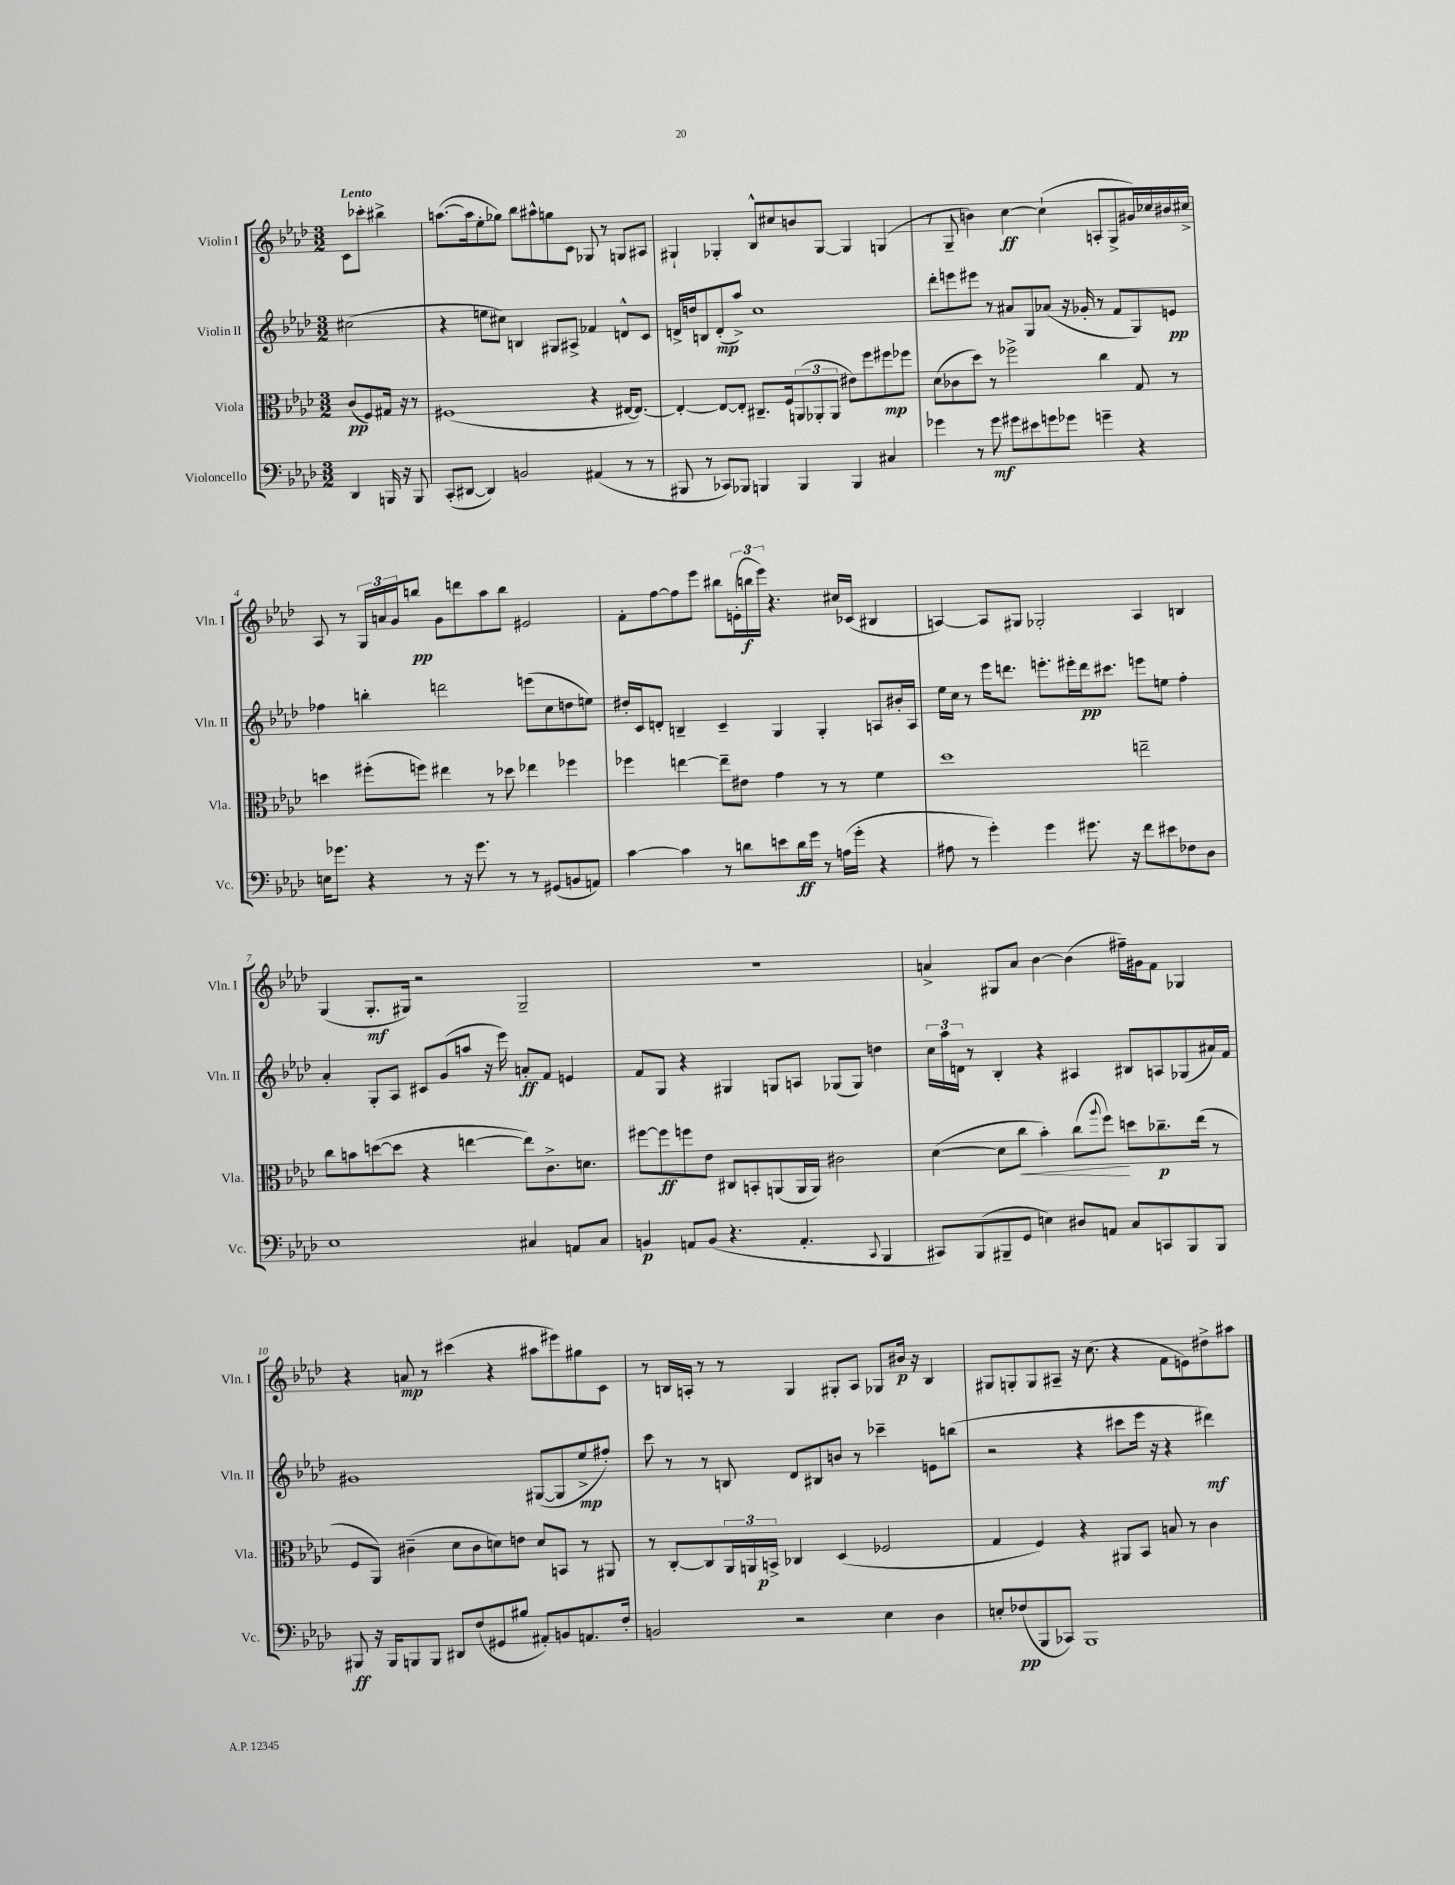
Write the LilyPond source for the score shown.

<<
\new StaffGroup <<
\new Staff = "s0" \with { instrumentName = "Violin I" shortInstrumentName = "Vln. I" } {
    \clef treble \key aes \major \numericTimeSignature \time 3/2 \partial 2 \tempo "Lento"
    c'8 ces'''8-. bis''4-> |
    a''8.~( a''16 ees''8-. ges''8) bes''8 ais''8-^ g''8 c'8 ges8 r8 g8 ais8 |
    gis4-! ges4-. bes8-^ cis''8 b'8 ges8~ ges4 g4( |
    r8 g8-- b'4) c''4~\ff c''4-!( a8-. g8-> gis'16) ces''16 bis'16 cis''16-> |
    aes8 r8 \tuplet 3/2 { g16 a'16 g'16 } b''8\pp g'8 d'''8 aes''8 b''8 eis'2 |
    f'8-. f''8~ f''8 ees'''8 bis''8 \tuplet 3/2 { e'16-.( b''16\f ees'''16) } r4. cis''16 ces'16( bis4 |
    a4~) a8 gis8 ges2-. a4 b4 |
    g4( g8.-.\mf gis16) r2 gis2-- |
    R1. |
    a'4-> gis8 a'8 bes'4~ bes'4( fis''16--) gis'16 f'8 ges4 |
    r4 a'8\mp r8 cis'''4( r4 ais''8 eis'''8) gis''8 c'8 |
    r8 b16 a16-. r8 r8 g4 gis8-. a8 ges8 bis'16\p r16 b4 |
    gis8 g8-. g8 ais8-- r16 c''8.( r4 f'8 e'8) dis''8-> ais''8 \bar "|." |
}
\new Staff = "s1" \with { instrumentName = "Violin II" shortInstrumentName = "Vln. II" } {
    \clef treble \key aes \major \numericTimeSignature \time 3/2 \partial 2
    cis''2( |
    r4 e''8 cis''8) b4 gis8 ais8-> fes'4 d'8-^ c'8 |
    d'16-> d''16 b8 d'8-.\mp( aes''8->) c''1 |
    des'''8-. e'''8 eis'''8 r8 ais'8 g8 aes'8( r16 ges'16-. r8 f'8 g8) e'8\pp |
    fes''4 b''4-. d'''2 e'''8( c''8 d''8 e''8) |
    dis''16-. c'16 d'8-. b4-- c'4-- g4 g4-. a8 bis'16-. a16 |
    ees''16 c''16 r8 ees'''16 d'''8. e'''8.-. eis'''16-. d'''16\pp cis'''8. e'''8 e''8 f''4-. |
    aes'4-. g8-. aes8 cis'8 g'8( a''8 r16 ees'''16) a'8-.\ff f'8 e'4 |
    f'8 g8 r4 gis4 g8 a8 ges8( ges8) d''4 |
    \tuplet 3/2 { c''16 aes''16 d'16 } r8 bes4-. r4 ais4 bis8 a8 ges8( ais'16) f'16 |
    gis'1 gis8~( gis8 ees''8->\mp fis''8-.) |
    c'''8 r8 r8 b8 des'8 bis8 b'8 r8 ces'''4-- e'8 b''8( |
    r2 r4 cis'''8 ees'''16 r16 r4 dis'''4\mf) \bar "|." |
}
\new Staff = "s2" \with { instrumentName = "Viola" shortInstrumentName = "Vla." } {
    \clef alto \key aes \major \numericTimeSignature \time 3/2 \partial 2
    c'8\pp( f8) gis16 r16 r8 |
    fis1( r4 eis16~ eis8.~) |
    eis4~-. eis8~ eis8-. cis8.-- f16 \tuplet 3/2 { a,8( aes,8-. aes,8 } eis'8) f''8 fis''8\mp fes''8 |
    des'8( ces'8 des''8) r8 fes''2-> c''4 g8 r8 |
    d''4 fis''8-.( f''8) eis''4 r8 des''8 ees''4 fes''4 |
    fes''4 e''4~ e''8-- eis'8 g'4 r8 r8 f'4 |
    des''1 e''2-- |
    c''8 b'8 d''8~( d''8 r4 e''4~ e''8) c'8.-> d'8. |
    fis''8~ fis''8\ff f''8 ees'8 cis8 b,8-. a,8( a,16 a,16) cis'2 |
    des'4~( des'8 c''8\< bes'4-.) c''8( \appoggiatura { aes''8 } f''8\!) d''8 ces''8.--\p ees''16( r8 |
    f8 aes,8) cis'4--( des'8 cis'8 d'8) e'8 d'8 b,8 r8 ais,8 |
    r8 c8~-. c8 \tuplet 3/2 { aes,16 a,16 b,16->\p } ces4 des4( fes2 |
    g4 f4) r4 ais,8 bes,8 b8 r8 c'4 \bar "|." |
}
\new Staff = "s3" \with { instrumentName = "Violoncello" shortInstrumentName = "Vc." } {
    \clef bass \key aes \major \numericTimeSignature \time 3/2 \partial 2
    des,4 b,,16 r16 b,,8 |
    c,8-.( dis,8~ dis,4) b,2 ais,4( r8 r8 |
    bis,,8 r8 ces,8) bes,,8 b,,4 b,,4 b,,4 cis4 |
    ges'4 r8 ges'8\mf gis'8 eis'8 g'8 ges'8 g'4-- r4 |
    e16 ges'8. r4 r8 r16 ges'8. r8 r8 gis,8( b,8 a,8) |
    c'4~ c'4 r8 d'8 e'8 d'16\ff g'16 r8 a16( g'16-. r4 |
    ais8 r8 g'4-.) g'4 gis'8. r16 f'8 eis'8 fes8 des8 |
    ees1 cis4 a,8 cis8 |
    b,4\p a,8 b,8( r4. a,4.-. \appoggiatura { c,8 } bes,,4 |
    cis,8) bes,,8( bis,,8-- g,8 e4) dis8 a,8 c8 c,8 bis,,8 bis,,8 |
    bis,,8\ff r16 bis,,16 b,,8 b,,8 dis,8 f8( gis,8 bis8 ais,8-.) b,8 a,8. f16-. |
    b,2 r2 ees4 des4 |
    e8-. fes8\pp( bes,,8 ces,8) bes,,1 \bar "|." |
}
>>
>>
